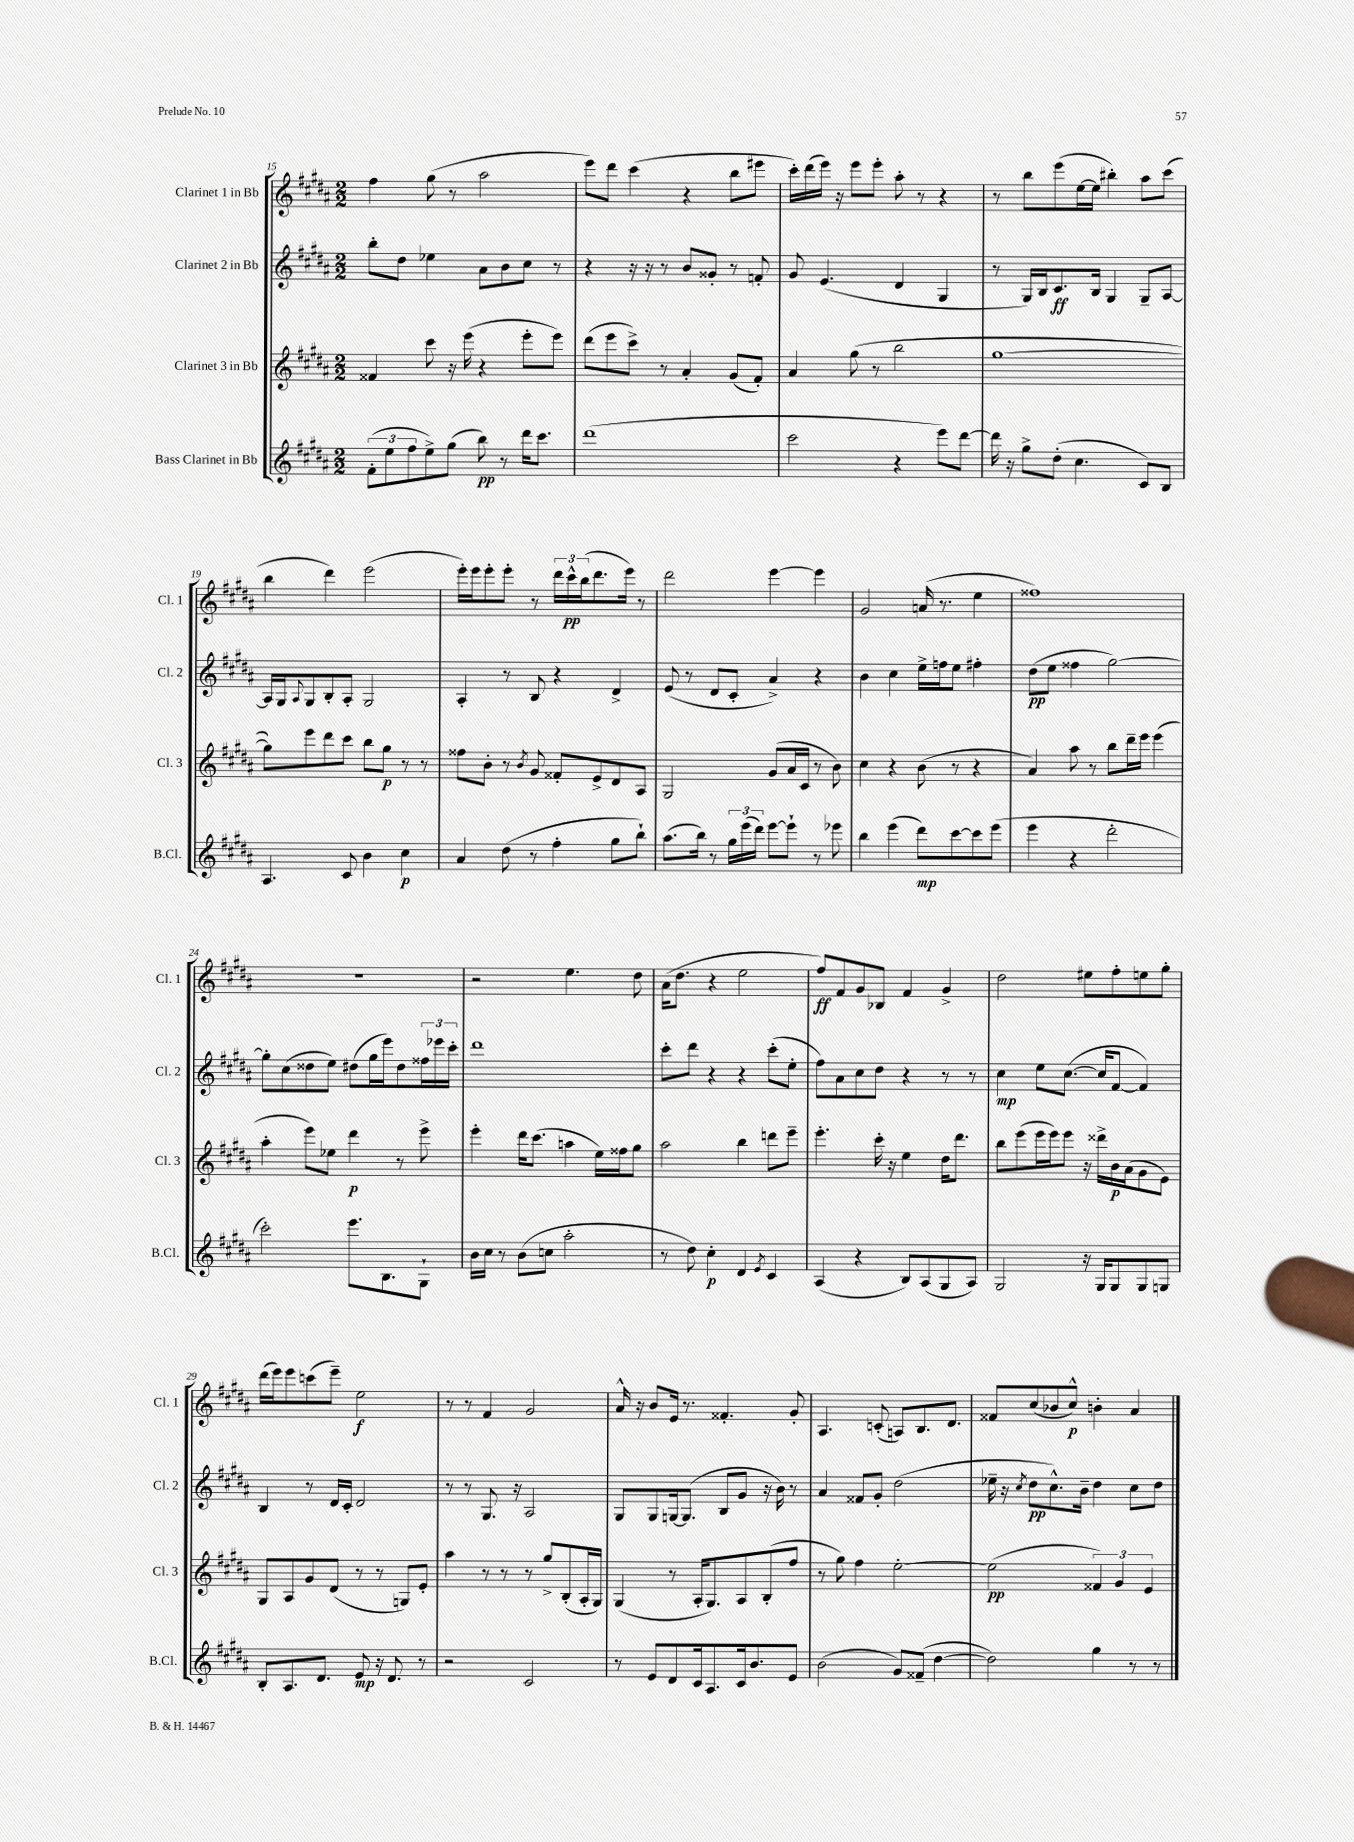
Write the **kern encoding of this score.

**kern	**dynam	**kern	**dynam	**kern	**dynam	**kern	**dynam
*part4	*part4	*part3	*part3	*part2	*part2	*part1	*part1
*staff4	*staff4	*staff3	*staff3	*staff2	*staff2	*staff1	*staff1
*I"Bass Clarinet in Bb	*	*I"Clarinet 3 in Bb	*	*I"Clarinet 2 in Bb	*	*I"Clarinet 1 in Bb	*
*I'B.Cl.	*	*I'Cl. 3	*	*I'Cl. 2	*	*I'Cl. 1	*
*clefG2	*	*clefG2	*	*clefG2	*	*clefG2	*
*k[f#c#g#d#a#]	*	*k[f#c#g#d#a#]	*	*k[f#c#g#d#a#]	*	*k[f#c#g#d#a#]	*
*M2/2	*	*M2/2	*	*M2/2	*	*M2/2	*
=15	=15	=15	=15	=15	=15	=15	=15
(12f#'\L	.	4f##X/	.	8bb'\L	.	4ff#\	.
12ee\	.	.	.	.	.	.	.
.	.	.	.	8dd#\J	.	.	.
12ff#\	.	.	.	.	.	.	.
8ee^\)	.	8ccc#\	.	4ee-X\	.	(8gg#\	.
(8gg#\J	.	16r	.	.	.	8r	.
.	.	(16eee\	.	.	.	.	.
8bb\)	pp	4r	.	8a#\L	.	2aa#\	.
8r	.	.	.	8b\	.	.	.
16ddd#\KL	.	8eee'\L	.	8cc#\J	.	.	.
8.ccc#\J	.	.	.	.	.	.	.
.	.	8eee\J)	.	8r	.	.	.
=16	=16	=16	=16	=16	=16	=16	=16
(1ddd#	.	(8ddd#\L	.	4r	.	8eee\L)	.
.	.	8eee\	.	.	.	8ddd#\J	.
.	.	8ccc#^\J)	.	16r	.	(4ccc#\	.
.	.	.	.	16r	.	.	.
.	.	8r	.	8r	.	.	.
.	.	4a#'/	.	8b/L	.	4r	.
.	.	.	.	8g##X'/J	.	.	.
.	.	(8g#/L	.	8r	.	8bb\L	.
.	.	8f#'/J)	.	8fn'/	.	8eee#X\J	.
=17	=17	=17	=17	=17	=17	=17	=17
2ccc#\	.	4a#/	.	8g#/	.	16ccc#'\LL)	.
.	.	.	.	.	.	(16ddd#\	.
.	.	.	.	(4.e/	.	16eee\JJ)	.
.	.	.	.	.	.	16r	.
.	.	(8gg#\	.	.	.	8eee\L	.
.	.	8r	.	.	.	8eee'\J	.
4r	.	2bb\	.	4d#/	.	8aa#'\	.
.	.	.	.	.	.	8r	.
8eee\L)	.	.	.	4G#/	.	4r	.
[8ddd#\J	.	.	.	.	.	.	.
=18	=18	=18	=18	=18	=18	=18	=18
16ddd#\]	.	[1gg#	.	8r	.	8r	.
16r	.	.	.	.	.	.	.
8gg#^\L	.	.	.	16G#/LL)	.	8bb\L	.
.	.	.	.	16B/J	.	.	.
(8dd#'\J	.	.	.	8.c#/	ff	(8eee\	.
4.cc#\	.	.	.	.	.	[16ee\L	.
.	.	.	.	16B/Jk	.	16ee\JJ]	.
.	.	.	.	4G#/	.	4bb#X'\)	.
8c#/L)	.	.	.	8G#~/L	.	8aa#\L	.
8B/J	.	.	.	[8A#/J	.	(8ccc#\J	.
!!LO:LB:g=z
=19	=19	=19	=19	=19	=19	=19	=19
4.A#/	.	8gg#\L])	.	16A#/LL]	.	4bb\	.
.	.	.	.	16G#/J	.	.	.
.	.	.	.	8qqA#/	.	.	.
.	.	8eee\	.	8G#/	.	.	.
.	.	8ddd#\	.	8B'/	.	4ddd#\)	.
8c#/	.	8ccc#\J	.	8A#'/J	.	.	.
4b\	.	8bb\L	.	2G#/	.	(2eee\	.
.	.	8gg#\J	p	.	.	.	.
4cc#\	p	8r	.	.	.	.	.
.	.	8r	.	.	.	.	.
=20	=20	=20	=20	=20	=20	=20	=20
4a#/	.	8ff##X\L	.	4A#'/	.	16eee'\LL)	.
.	.	.	.	.	.	16eee\J	.
.	.	8b'\J	.	.	.	8eee'\	.
(8dd#\	.	8r	.	8r	.	8eee'\J	.
.	.	8qb/	.	.	.	.	.
8r	.	8g#/	.	8B/	.	8r	.
4ff#'\	.	8f##X'/L	.	4r	.	24ddd#\LL	.
.	.	.	.	.	.	24ccc#^^\	pp
.	.	.	.	.	.	(24bb\J	.
.	.	8e^/	.	.	.	8.ddd#\	.
8gg#\L	.	8d#/	.	4d#^/	.	.	.
.	.	.	.	.	.	16eee\Jk)	.
8bb`\J)	.	8A#/J	.	.	.	8r	.
=21	=21	=21	=21	=21	=21	=21	=21
(8.aa#\L	.	2G#/	.	(8e/	.	2ddd#\	.
.	.	.	.	8r	.	.	.
16bb\Jk)	.	.	.	.	.	.	.
8r	.	.	.	8d#/L	.	.	.
24gg#\LL	.	.	.	8c#'/J	.	.	.
(24eee\	.	.	.	.	.	.	.
24ddd#\JJ)	.	.	.	.	.	.	.
[8eee\L	.	(8g#/L	.	4a#^/)	.	[4eee\	.
8eee`\J]	.	16a#/L	.	.	.	.	.
.	.	16c#/JJ	.	.	.	.	.
8r	.	8r	.	4r	.	4eee\]	.
8eee-X\	.	8b\)	.	.	.	.	.
=22	=22	=22	=22	=22	=22	=22	=22
4bb\	.	4cc#\	.	4b\	.	2g#/	.
(4eee\	.	4r	.	4cc#\	.	.	.
8ddd#\L)	mp	(8b\	.	16ee^\LL	.	(16an/	.
.	.	.	.	16ffn\J	.	8.r	.
[8ccc#\	.	8r	.	8ee\J	.	.	.
8ccc#\]	.	4r	.	4ff#X'\	.	4ee\	.
(8eee\J	.	.	.	.	.	.	.
=23	=23	=23	=23	=23	=23	=23	=23
4eee\	.	4a#/)	.	(8dd#\L	pp	1ff##X)	.
.	.	.	.	8ee\J	.	.	.
4r	.	8aa#\	.	4ff##X\	.	.	.
.	.	8r	.	.	.	.	.
2ddd#'\	.	8bb\L	.	[2gg#\)	.	.	.
.	.	16ddd#~\L	.	.	.	.	.
.	.	16eee\JJ	.	.	.	.	.
.	.	(4eee\	.	.	.	.	.
!!LO:LB:g=z
=24	=24	=24	=24	=24	=24	=24	=24
2ccc#'\)	.	4aa#'\	.	8gg#'\L]	.	1r	.
.	.	.	.	(8cc#\	.	.	.
.	.	8eee\L)	.	8dd##X\	.	.	.
.	.	8ee-X\J	.	8ee\J)	.	.	.
8.eee\L	.	4ddd#\	p	(8dd#X\L	.	.	.
.	.	.	.	16gg#\L	.	.	.
8.B\	.	.	.	16eee\J)	.	.	.
.	.	8r	.	8dd#\	.	.	.
8G#`\J	.	8eee^\	.	24ff##X\L	.	.	.
.	.	.	.	24eee-X\	.	.	.
.	.	.	.	24ccc#'\JJ	.	.	.
=25	=25	=25	=25	=25	=25	=25	=25
16b\LL	.	4eee'\	.	1ddd#	.	2r	.
16cc#\JJ	.	.	.	.	.	.	.
8r	.	.	.	.	.	.	.
(8b\L	.	16ddd#\KL	.	.	.	.	.
.	.	(8.ccc#\J	.	.	.	.	.
8ccn\J	.	.	.	.	.	.	.
2aa#'\	.	4aan\	.	.	.	4.ee\	.
.	.	16ee\LL)	.	.	.	.	.
.	.	16ff##X\J	.	.	.	.	.
.	.	8gg#\J	.	.	.	8dd#\	.
=26	=26	=26	=26	=26	=26	=26	=26
8r	.	2aa#\	.	8ccc#'\L	.	(16a#\KL	.
.	.	.	.	.	.	8.dd#\J	.
8dd#\)	.	.	.	8ddd#\J	.	.	.
4cc#'\	p	.	.	4r	.	4r	.
4d#/	.	4bb\	.	4r	.	2ee\	.
8qe/	.	.	.	.	.	.	.
4c#/	.	8dddn\L	.	(8ccc#'\L	.	.	.
.	.	8eee~\J	.	8ee'\J	.	.	.
=27	=27	=27	=27	=27	=27	=27	=27
(4A#/	.	4.eee'\	.	8ff#\L)	.	8ff#/L)	ff
.	.	.	.	8a#\	.	8f#/	.
4r	.	.	.	8cc#\	.	8g#/	.
.	.	16ccc#'\	.	8dd#\J	.	8B-X/J	.
.	.	16r	.	.	.	.	.
8B/L)	.	4ee\	.	4r	.	4f#/	.
(8A#/	.	.	.	.	.	.	.
8G#/	.	16dd#\KL	.	8r	.	4g#^/	.
.	.	8.ddd#\J	.	.	.	.	.
8A#/J)	.	.	.	8r	.	.	.
=28	=28	=28	=28	=28	=28	=28	=28
2G#/	.	8bb\L	.	4cc#\	mp	2dd#\	.
.	.	(8eee\	.	.	.	.	.
.	.	16eee\L	.	8ee\L	.	.	.
.	.	16eee\J)	.	.	.	.	.
.	.	8eee\J	.	([8.cc#\J	.	.	.
16r	.	16r	.	.	.	8ee#X\L	.
16G#/KL	.	16ddd##X^\LL	.	16cc#/KL]	.	.	.
8G#/	.	16b\	p	[8f#/J	.	8ff#'\	.
.	.	(16a#\J	.	.	.	.	.
8G#/	.	8g#\	.	4f#/])	.	8een\	.
8Gn/J	.	8e\J)	.	.	.	8gg#'\J	.
!!LO:LB:g=z
=29	=29	=29	=29	=29	=29	=29	=29
8B'/L	.	8G#/L	.	4B/	.	(16ddd#\LL	.
.	.	.	.	.	.	16eee\J)	.
8.A#/	.	8A#/	.	.	.	8eee\	.
.	.	8g#/	.	8r	.	(8cccn\	.
8.d#/J	.	.	.	.	.	.	.
.	.	(8d#/J	.	16d#/LL	.	8eee~\J)	.
.	.	.	.	16c#'/JJ	.	.	.
8e/	mp	8r	.	2d#/	.	2ee\	f
16r	.	8r	.	.	.	.	.
8.d#/	.	.	.	.	.	.	.
.	.	8Gn/L)	.	.	.	.	.
8r	.	8e'/J	.	.	.	.	.
=30	=30	=30	=30	=30	=30	=30	=30
2r	.	4aa#\	.	8r	.	8r	.
.	.	.	.	8r	.	8r	.
.	.	8r	.	8.G#/	.	4f#/	.
.	.	8r	.	.	.	.	.
.	.	.	.	16r	.	.	.
2c#/	.	8r	.	2A#/	.	2g#/	.
.	.	8gg#^/L	.	.	.	.	.
.	.	(8B'/	.	.	.	.	.
.	.	16A#'/L	.	.	.	.	.
.	.	16G#/JJ)	.	.	.	.	.
=31	=31	=31	=31	=31	=31	=31	=31
8r	.	(4G#/	.	8G#/L	.	16a#^^/	.
.	.	.	.	.	.	16r	.
8e/L	.	.	.	8G#/	.	8b/L	.
8d#/	.	8r	.	[16Gn/k	.	16e/Jk	.
.	.	.	.	(8.G/J]	.	8.r	.
16c#/k	.	16A#'/KL	.	.	.	.	.
8.A#/	.	8.G#/)	.	.	.	.	.
.	.	.	.	8B/L	.	4.f##X'/	.
16c#/k	.	8A#/	.	8g#/J	.	.	.
8.b/	.	.	.	.	.	.	.
.	.	(8B'/	.	16r	.	.	.
.	.	.	.	16b\)	.	.	.
8e/J	.	8ff#/J	.	8r	.	8g#'/	.
=32	=32	=32	=32	=32	=32	=32	=32
(2b\	.	8r	.	4a#/	.	4.A#/	.
.	.	8gg#\)	.	.	.	.	.
.	.	4ff#\	.	8f##X/L	.	.	.
.	.	.	.	8g#'/J	.	(8cn'/	.
8g#/L)	.	[2ee'\	.	(2dd#\	.	8An/L)	.
(8f##X~/J	.	.	.	.	.	8.B/	.
[4dd#\	.	.	.	.	.	.	.
.	.	.	.	.	.	8.d#/J	.
=33	=33	=33	=33	=33	=33	=33	=33
2dd#\])	.	(2ee\]	pp	16ee-X~\	.	8f##X/L	.
.	.	.	.	16r	.	.	.
.	.	.	.	8qcc#/	.	.	.
.	.	.	.	8dd#\L	pp	(8cc#/	.
.	.	.	.	8.cc#^^\)	.	8b-X/	.
.	.	.	.	.	.	8cc#^^/J)	p
.	.	.	.	16b~\Jk	.	.	.
4gg#\	.	6f##X/)	.	4dd#\	.	4bn'\	.
.	.	6g#/	.	.	.	.	.
8r	.	.	.	8cc#\L	.	4a#/	.
.	.	6e/	.	.	.	.	.
8r	.	.	.	8dd#\J	.	.	.
==	==	==	==	==	==	==	==
*-	*-	*-	*-	*-	*-	*-	*-
